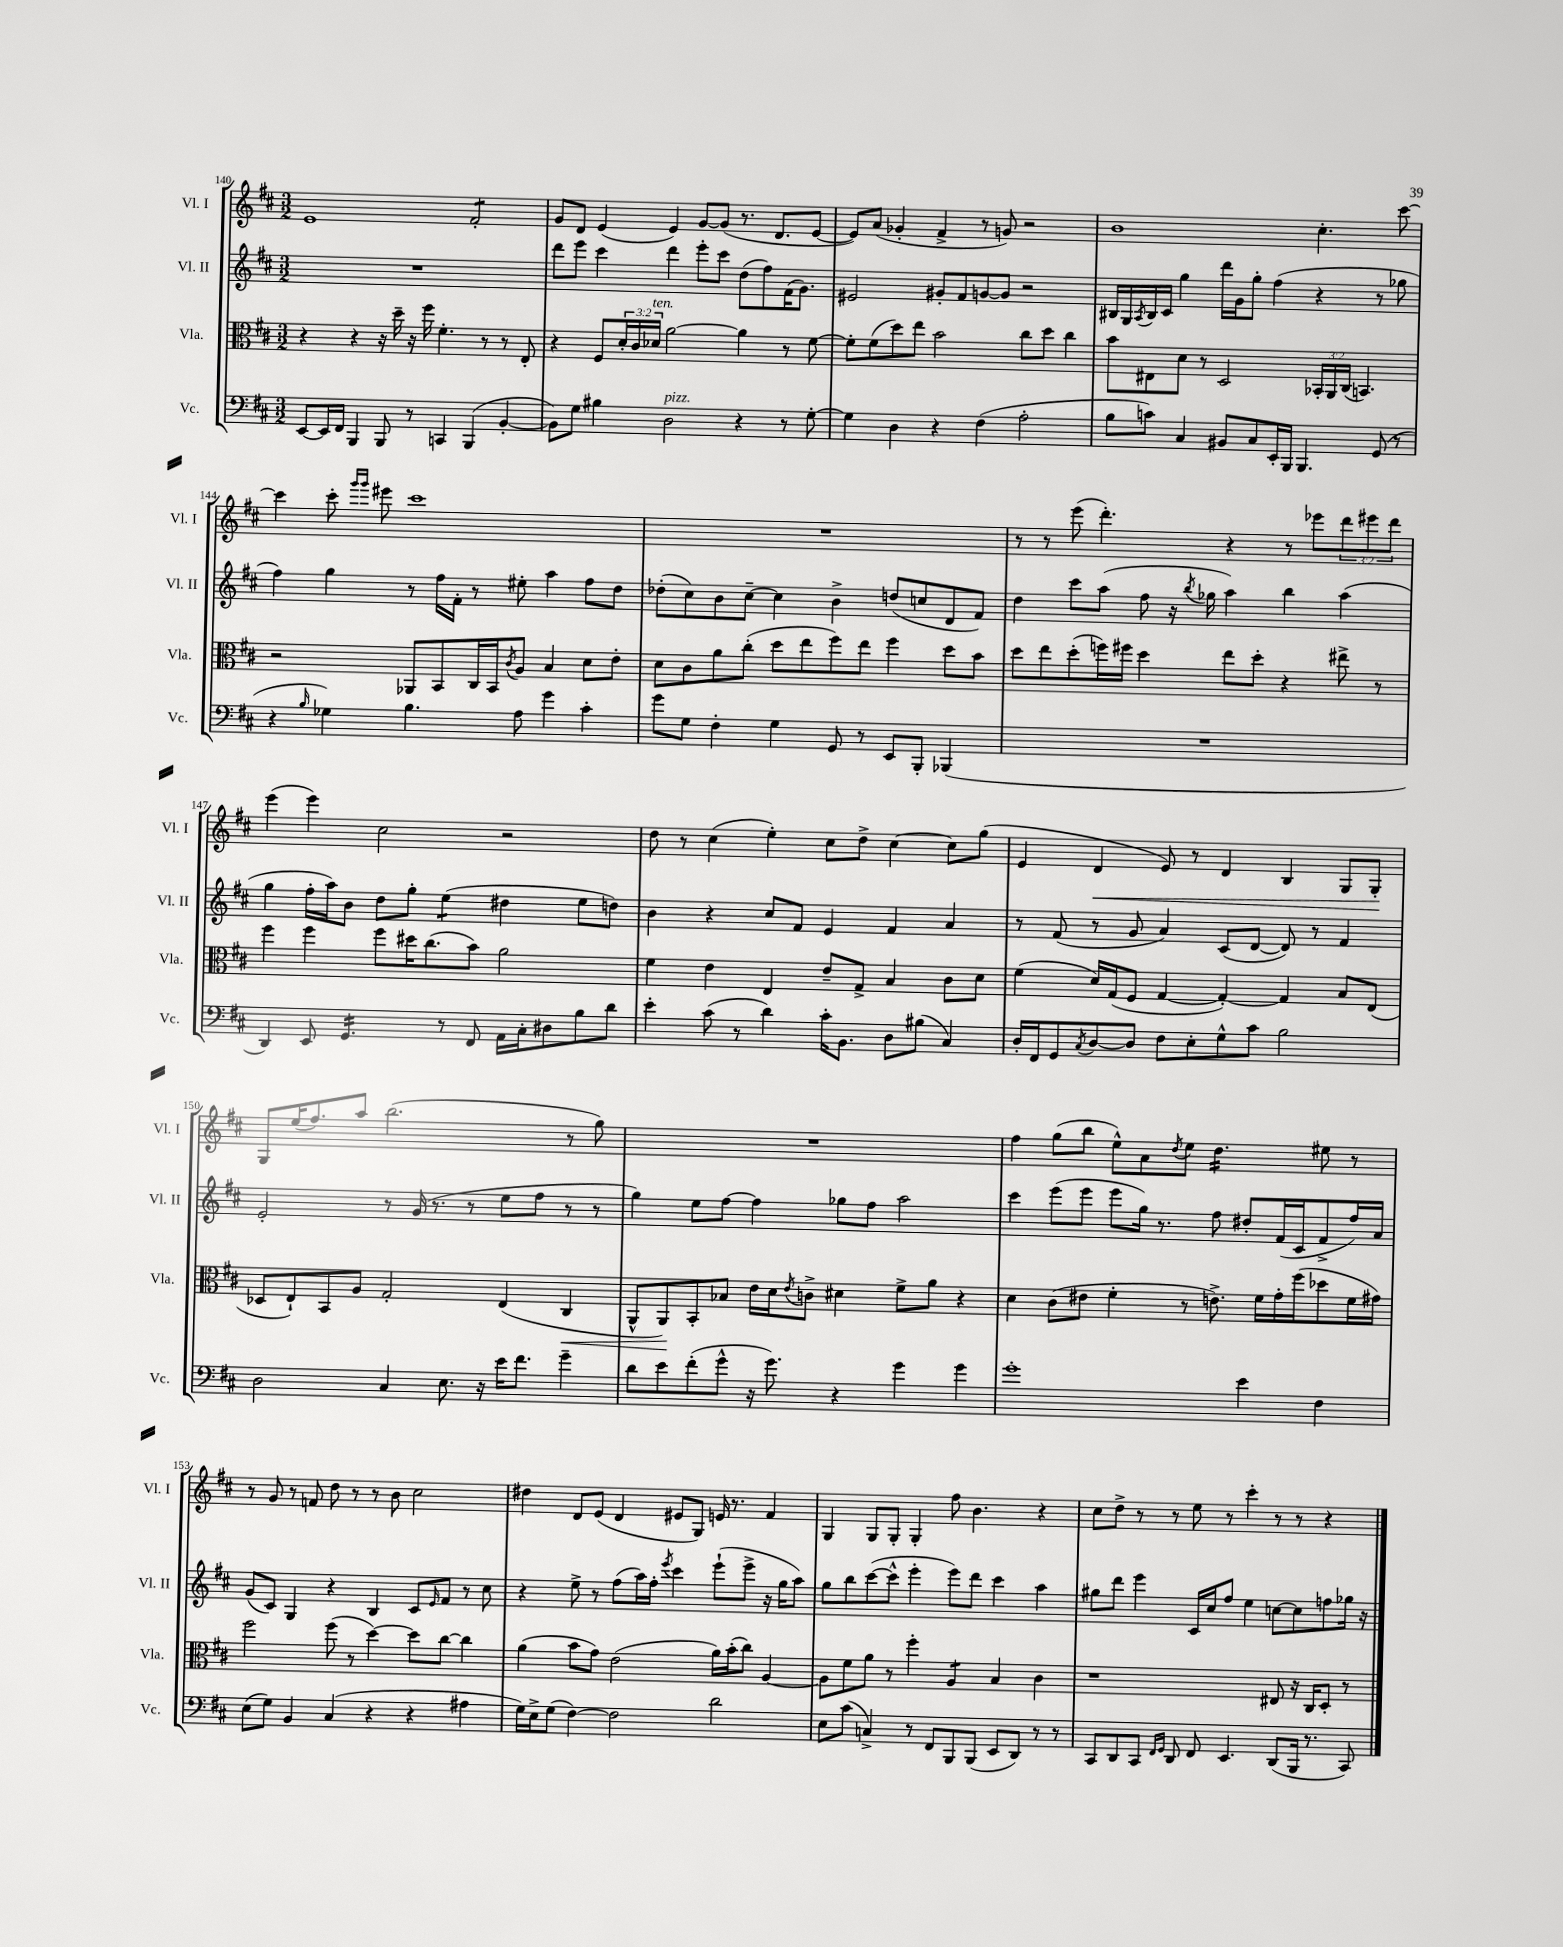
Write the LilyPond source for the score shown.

<<
\new StaffGroup <<
\new Staff = "s0" \with { instrumentName = "Vl. I" shortInstrumentName = "Vl. I" } {
    \clef treble \key d \major \numericTimeSignature \time 3/2 \override Staff.TupletNumber.text = #tuplet-number::calc-fraction-text
    e'1 fis'2:8-. |
    g'8 d'8 e'4( e'4) g'8~ g'8( r8. d'8. e'8~ |
    e'8) a'8( ges'4-. fis'4-> r8 g'8) r2 |
    b'1 cis''4.-. cis'''8~ |
    cis'''4 cis'''8-. \grace { g'''16 g'''16 } eis'''8 cis'''1 |
    R1. |
    r8 r8 e'''8( d'''4.-.) r4 r8 ees'''8 \tuplet 3/2 { d'''8 eis'''8 d'''8 } |
    e'''4( e'''4) cis''2 r2 |
    d''8 r8 cis''4( e''4-.) cis''8 d''8-> cis''4~ cis''8 g''8( |
    e'4 d'4\< e'8) r8 d'4 b4 g8 g8-.\! |
    g8 e''16( fis''8.) a''8 b''2.( r8 g''8) |
    R1. |
    fis''4 g''8( b''8 e''8-^) a'8 \acciaccatura { d''8 } e''8 d''4.:16 eis''8 r8 |
    r8 g'8 r8 f'8 d''8 r8 r8 b'8 cis''2 |
    dis''4 d'8 e'8( d'4 eis'8 g8) e'16 r8. fis'4 |
    g4 g8 g8-. g4-. fis''8 b'4. r4 |
    cis''8 d''8-> r8 r8 e''8 r8 cis'''4-. r8 r8 r4 \bar "|." |
}
\new Staff = "s1" \with { instrumentName = "Vl. II" shortInstrumentName = "Vl. II" } {
    \clef treble \key d \major \numericTimeSignature \time 3/2
    R1. |
    d'''8 e'''8 cis'''4 d'''4 e'''8-. cis'''8 d''8( fis''8) fis'16( g'8.) |
    eis'2 gis'8-. fis'8 g'8~ g'8 r2 |
    bis16 g16 \acciaccatura { a8 } bis16 cis'16 g''4 d'''16 g'16 g''8-. fis''4( r4 r8 ges''8 |
    fis''4) g''4 r8 fis''16 fis'16-. r8 eis''8-. a''4 fis''8 d''8 |
    des''8-.( cis''8) b'8 cis''8~-- cis''4 b'4-> d''8( c''8 d'8 fis'8) |
    d''4 cis'''8 a''8( fis''8 r16 \acciaccatura { b''8 } ges''16 a''4) b''4 a''4( |
    g''4 fis''16-. a''16) b'8 d''8 g''8-. e''4:8( dis''4 e''8 d''8) |
    b'4 r4 cis''8 fis'8 e'4 fis'4 a'4 |
    r8 fis'8( r8 g'8 a'4) cis'8( d'8~ d'8) r8 fis'4 |
    e'2-. r8 g'16( r8. r8 e''8 fis''8 r8 r8 |
    g''4) e''8 fis''8~ fis''4 ges''8 fis''8 a''2 |
    cis'''4 e'''8( e'''8 e'''8 g''16) r8. fis''8 dis''8-. fis'16( cis'16 fis'8-> fis''16) a'16 |
    g'8( cis'8) g4 r4 b4 cis'8 \grace { e'16 } fis'8 r8 cis''8 |
    r4 e''8-> r8 fis''8( a''16) fis''16-. \acciaccatura { e'''8 } cis'''4 e'''8-!( e'''8-> r16 g''16 a''8) |
    g''8 b''8 cis'''8~( cis'''8-^ e'''4-. e'''8) d'''8 cis'''4 a''4 |
    gis''8 d'''8 e'''4 cis'16 cis''16 fis''8 e''4 c''8~ c''8 f''8 ges''16 r16 \bar "|." |
}
\new Staff = "s2" \with { instrumentName = "Vla." shortInstrumentName = "Vla." } {
    \clef alto \key d \major \numericTimeSignature \time 3/2 \override Staff.TupletNumber.text = #tuplet-number::calc-fraction-text
    r4 r4 r16 d''16-- r16 fis''16 fis'4.-. r8 r8 e8-. |
    r4 fis8 \tuplet 3/2 { d'16-. cis'16 des'16^\markup { \italic "ten." } } a'2~ a'4 r8 fis'8~ |
    fis'8-. fis'8( d''8) e''8 b'2 cis''8 d''8 cis''4 |
    b'8 eis8 d'8 r8 d2 \tuplet 3/2 { bes,16-. a,16 cis16( } b,4.) |
    r2 aes,8 b,8 cis16 b,16 \acciaccatura { cis'8 } a8 b4 d'8 e'8-. |
    d'8 cis'8 a'8 cis''8-.( d''8 e''8 fis''8) e''8 fis''4 d''8 b'8 |
    d''8 e''8 d''8-.( f''16) fis''16 d''4 e''8 d''8-. r4 eis''8-> r8 |
    fis''4 fis''4 fis''8 dis''16 cis''8.( b'8) a'2 |
    fis'4 e'4 e4 e'8-- g8-> b4 cis'8 d'8 |
    fis'4( d'16) g16( fis8 g4~ g4~-.) g4 b8 e8( |
    des8 e8-!) b,8 a8 g2-. e4( cis4\< |
    a,8-^ a,8\!) b,8-. bes8 e'16 d'16 \acciaccatura { e'8 } c'8-> dis'4 fis'8-> a'8 r4 |
    d'4 cis'8( eis'8 fis'4-. r8 e'8.->) fis'16 g'16-. fis''16( des''8 fis'16 gis'16) |
    fis''2 fis''8( r8 d''4~) d''8 cis''8~ cis''4 |
    a'4( b'8 g'8) e'2( a'16) b'16-.( cis''8) a4~ |
    a8 fis'8 a'8 r8 fis''4-. a4:8 b4 cis'4 |
    r1 eis8 r16 cis16 d8-. r8 \bar "|." |
}
\new Staff = "s3" \with { instrumentName = "Vc." shortInstrumentName = "Vc." } {
    \clef bass \key d \major \numericTimeSignature \time 3/2
    e,8~ e,16 fis,16 b,,4 b,,8 r8 c,4 b,,4( b,4~-. |
    b,8) g8 bis4 d2^\markup { \italic "pizz." } r4 r8 g8~-. |
    g4 d4 r4 fis4( a2-. |
    b8 c'8) cis4 bis,8 cis8 e,16-. b,,16 b,,4. g,8( r8 |
    r4 \grace { b16 } ges4) b4. a8 g'4 cis'4-. |
    g'8 g8 fis4-. g4 g,8 r8 e,8 b,,8-. bes,,4( |
    R1. |
    d,4) e,8 g,4.:16 r8 fis,8 a,16 cis16-. dis8 b8 d'8 |
    e'4-. cis'8( r8 d'4) cis'16-. b,8. d8 bis8( cis4) |
    d16-. fis,16 g,8 \acciaccatura { cis8 } d8~ d8 fis8 e8-. g8-^ cis'8 b2 |
    d2 cis4 e8. r16 e'16 fis'8. g'4-- |
    d'8 e'8 fis'8-.( g'8-^ r16 g'8.) r4 g'4 g'4 |
    g'1-. e'4 fis4 |
    e8( g8) b,4 cis4( r4 r4 ais4 |
    g16) e16-> g8( fis4~) fis2 d'2 |
    e8 cis'8( c4->) r8 fis,8 b,,8 b,,8( e,8 d,8) r8 r8 |
    cis,8 d,8 cis,8 \grace { fis,16 g,16 } d,8 fis,8 e,4. d,8( b,,16 r8. cis,8) \bar "|." |
}
>>
>>
\layout { \context { \Score currentBarNumber = #140 } }
